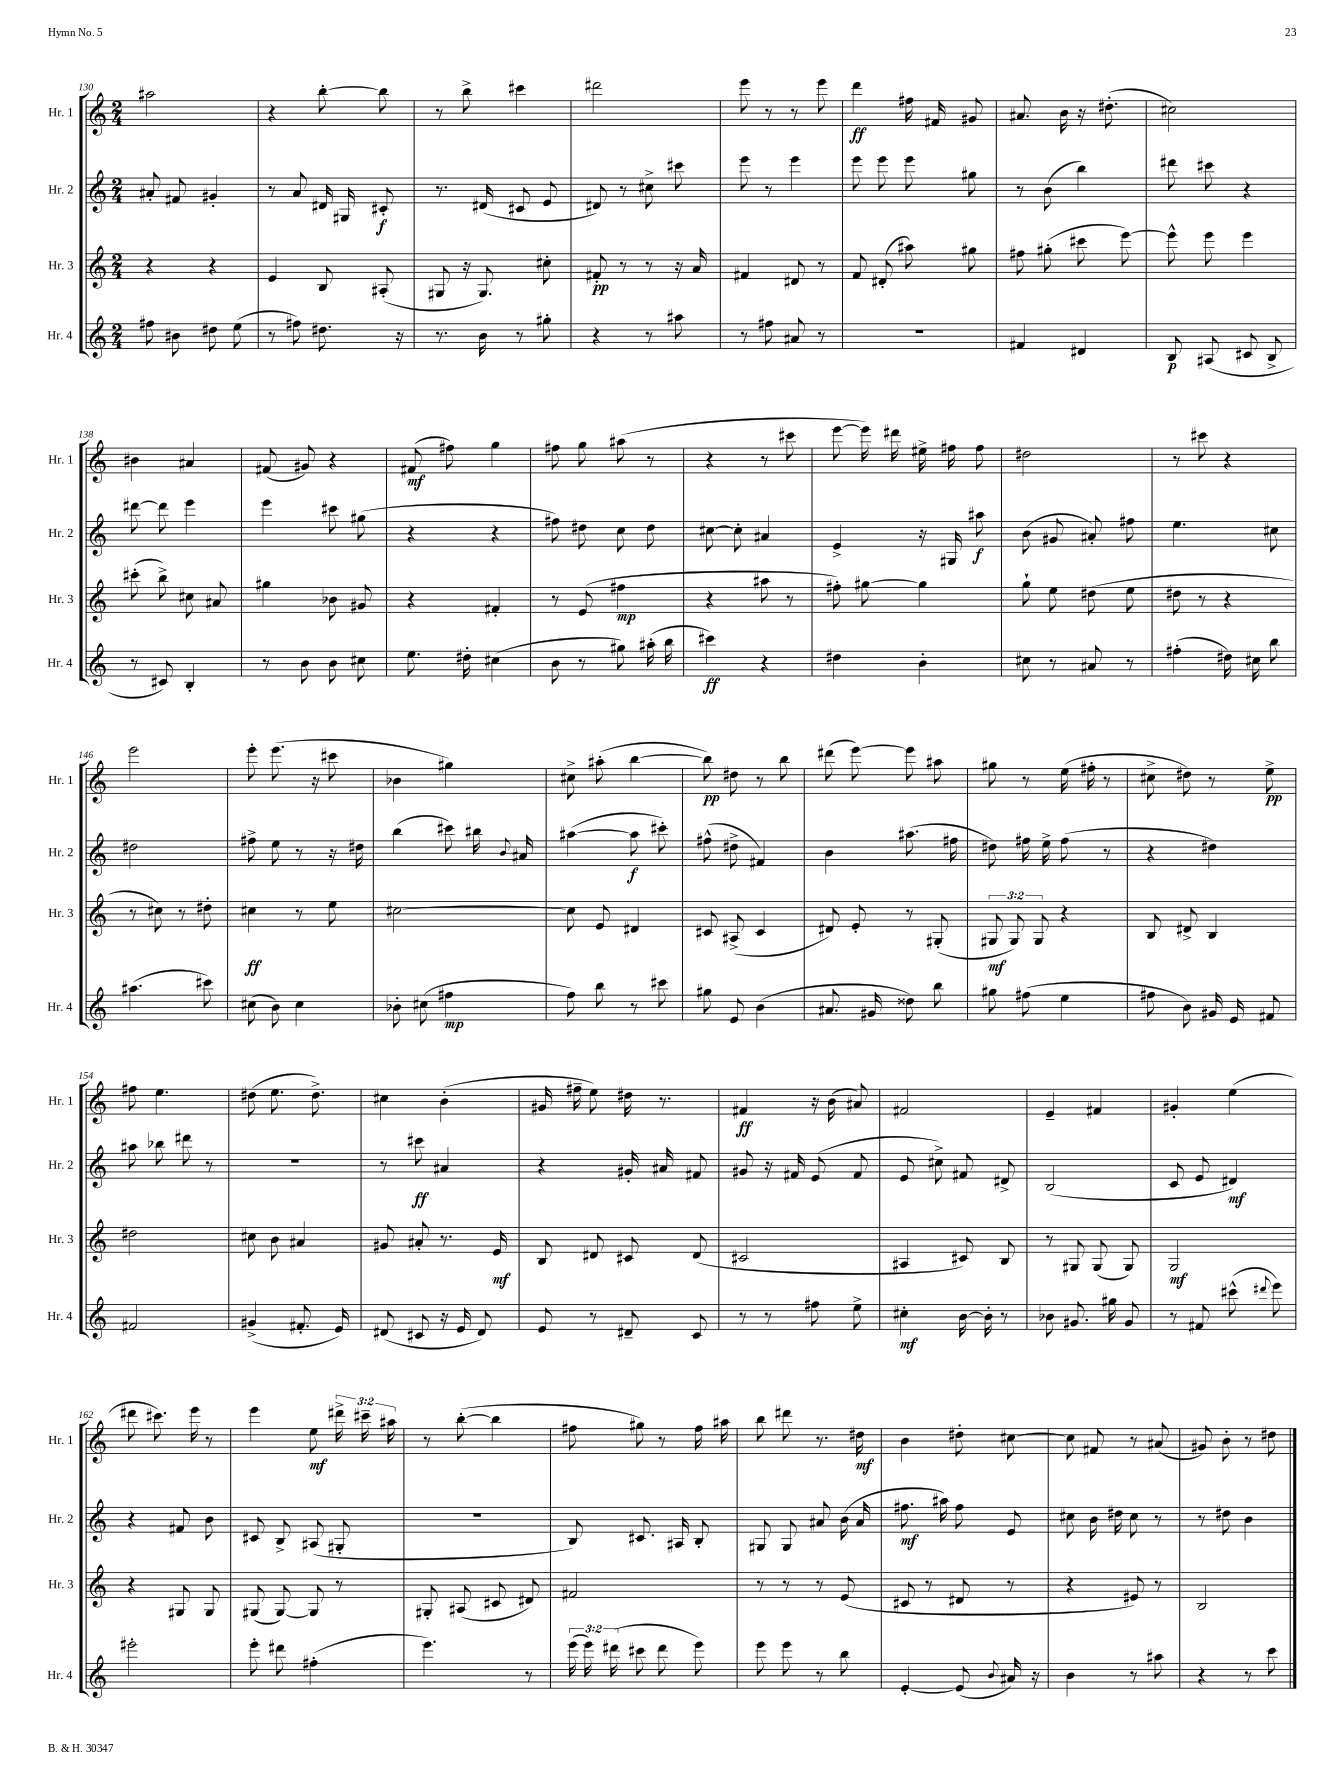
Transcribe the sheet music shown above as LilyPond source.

<<
\new StaffGroup <<
\new Staff = "s0" \with { instrumentName = "Hr. 1" shortInstrumentName = "Hr. 1" } {
    \clef treble \key c \major \numericTimeSignature \time 2/4 \override Staff.TupletNumber.text = #tuplet-number::calc-fraction-text
    \autoBeamOff ais''2 |
    r4 b''8~-. b''8 |
    r8 b''8-> cis'''4 |
    dis'''2 |
    e'''8 r8 r8 e'''8 |
    d'''4\ff fis''16 fis'16 gis'8 |
    ais'8. b'16 r16 dis''8.-.( |
    cis''2) |
    bis'4 ais'4 |
    fis'8( gis'8) r4 |
    fis'8\mf( fis''8) g''4 |
    fis''8 g''8 ais''8( r8 |
    r4 r8 cis'''8 |
    e'''8~ e'''16) dis'''16 eis''16-> fis''16 fis''8 |
    dis''2 |
    r8 cis'''8 r4 |
    e'''2 |
    e'''8-. e'''8.( r16 cis'''8 |
    bes'4 gis''4) |
    cis''8-> ais''8-.( b''4~ |
    b''8\pp) dis''8 r8 b''8 |
    dis'''8( e'''8~) e'''8 ais''8 |
    gis''8 r8 e''16( fis''16-. r8 |
    cis''8-> dis''8) r8 e''8->\pp |
    fis''8 e''4. |
    dis''8( e''8. dis''8.->) |
    cis''4 b'4-.( |
    gis'16 fis''16-- e''8) dis''16 r8. |
    fis'4\ff r16 b'16( ais'8) |
    fis'2 |
    e'4-- fis'4 |
    gis'4-. e''4( |
    dis'''8 cis'''8.) e'''16 r8 |
    e'''4 e''8\mf \tuplet 3/2 { dis'''16-> cis'''16-- ais''16 } |
    r8 b''8~-.( b''4 |
    fis''8 gis''8) r8 fis''16 ais''16 |
    b''8 dis'''8 r8. dis''16\mf |
    b'4 dis''8-. cis''8~ |
    cis''8 fis'8 r8 ais'8( |
    gis'8) b'8-. r8 dis''8 \bar "|." |
}
\new Staff = "s1" \with { instrumentName = "Hr. 2" shortInstrumentName = "Hr. 2" } {
    \clef treble \key c \major \numericTimeSignature \time 2/4
    \autoBeamOff ais'8-. fis'8 gis'4-. |
    r8 a'8 dis'16 gis16 cis'8-.\f |
    r8. dis'16( cis'8 e'8 |
    dis'8) r8 cis''8-> cis'''8 |
    e'''8 r8 e'''4 |
    e'''8 e'''8 e'''8 gis''8 |
    r8 b'8( b''4) |
    dis'''8 cis'''8 r4 |
    dis'''8~ dis'''8 e'''4 |
    e'''4 cis'''8 gis''8( |
    r4 r4 |
    fis''8) dis''8 c''8 dis''8 |
    cis''8~ cis''8-. ais'4 |
    e'4-> r16 gis16 ais''8\f |
    b'8( gis'8 ais'8-.) fis''8 |
    e''4. cis''8 |
    dis''2 |
    fis''8-> e''8 r8 r16 dis''16 |
    b''4( cis'''8) bis''16 \appoggiatura { b'8 } ais'16 |
    ais''4~( ais''8\f cis'''8-.) |
    fis''8-^( dis''8-> fis'4) |
    b'4 ais''8.( fis''16 |
    dis''8) fis''16 e''16-> fis''8( r8 |
    r4 dis''4) |
    ais''8 bes''8 dis'''8 r8 |
    r2 |
    r8 cis'''8\ff ais'4 |
    r4 gis'16-. ais'16 fis'8 |
    gis'8 r16 fis'16 e'8( fis'8 |
    e'8 cis''8->) fis'8 dis'8-> |
    b2( |
    c'8 e'8 dis'4\mf) |
    r4 fis'8 b'8 |
    cis'8 b8-> ais8( gis8-. |
    r2 |
    b8) cis'8. ais16 b8-. |
    gis8 gis8 ais'8 b'16( ais'16 |
    fis''8.\mf ais''16) fis''8 e'8 |
    cis''8 b'16 dis''16 cis''8 r8 |
    r8 dis''8 b'4 \bar "|." |
}
\new Staff = "s2" \with { instrumentName = "Hr. 3" shortInstrumentName = "Hr. 3" } {
    \clef treble \key c \major \numericTimeSignature \time 2/4 \override Staff.TupletNumber.text = #tuplet-number::calc-fraction-text
    \autoBeamOff r4 r4 |
    e'4 b8 ais8-.( |
    gis8 r16 gis8.) cis''8-. |
    fis'8-.\pp r8 r8 r16 a'16 |
    fis'4 dis'8 r8 |
    f'8 dis'8-.( ais''8) gis''8 |
    fis''8 gis''8-.( cis'''8 e'''8~) |
    e'''8-^ e'''8 e'''4 |
    cis'''8-.( b''8->) cis''8 ais'8 |
    gis''4 bes'8 gis'8 |
    r4 fis'4-. |
    r8 e'8( fis''4\mp |
    r4 ais''8 r8 |
    fis''8-.) gis''8~ gis''4 |
    g''8-! e''8 dis''8( e''8 |
    dis''8 r8 r4 |
    r8 cis''8) r8 dis''8-. |
    cis''4\ff r8 e''8 |
    cis''2~ |
    cis''8 e'8 dis'4 |
    cis'8 ais8->( cis'4 |
    dis'8) e'8-. r8 gis8-.( |
    \tuplet 3/2 { gis8\mf gis8) gis8 } r4 |
    b8 dis'8-> b4 |
    dis''2 |
    cis''8 b'8 ais'4 |
    gis'8 ais'8-. r8. e'16\mf |
    b8 dis'8 cis'8 dis'8( |
    cis'2 |
    ais4 cis'8) b8 |
    r8 gis8 gis8( gis8) |
    g2\mf |
    r4 gis8 gis8 |
    gis8( gis8~) gis8 r8 |
    gis8-. ais8( cis'8 dis'8) |
    fis'2 |
    r8 r8 r8 e'8( |
    cis'8 r8 dis'8 r8 |
    r4 eis'8) r8 |
    b2 \bar "|." |
}
\new Staff = "s3" \with { instrumentName = "Hr. 4" shortInstrumentName = "Hr. 4" } {
    \clef treble \key c \major \numericTimeSignature \time 2/4 \override Staff.TupletNumber.text = #tuplet-number::calc-fraction-text
    \autoBeamOff fis''8 bis'8 dis''8 e''8( |
    r8 fis''8) dis''8. r16 |
    r8. b'16 r8 gis''8-. |
    r4 r8 ais''8 |
    r8 fis''8 ais'8 r8 |
    R2 |
    fis'4 dis'4 |
    b8\p ais8( cis'8 b8-> |
    r8 cis'8) b4-. |
    r8 b'8 b'8 cis''8 |
    e''8. dis''16-. cis''4( |
    b'8 r8 gis''8) ais''16-.( b''16 |
    cis'''4\ff) r4 |
    dis''4 b'4-. |
    cis''8 r8 ais'8 r8 |
    fis''4-.( dis''16) cis''16 b''8 |
    ais''4.( cis'''8) |
    cis''8( b'8) cis''4 |
    bes'8-. cis''8( fis''4\mp |
    f''8) b''8 r8 cis'''8 |
    gis''8 e'8 b'4( |
    ais'8. gis'16 disis''8) b''8 |
    gis''8 fis''8( e''4 |
    fis''8 b'8) gis'16 e'16 fis'8 |
    fis'2 |
    gis'4->( fis'8.-. e'16) |
    dis'8( cis'8 r16 e'16 dis'8) |
    e'8 r8 dis'8-- c'8 |
    r8 r8 fis''8 e''8-> |
    cis''4-.\mf b'16~ b'16-. r8 |
    bes'8 gis'8. gis''16 gis'8 |
    r8 fis'8 cis'''8-^( \appoggiatura { dis'''8 } e'''8) |
    eis'''2-. |
    e'''8-. dis'''8 fis''4-.( |
    e'''4.) r8 |
    \tuplet 3/2 { e'''16( e'''16) dis'''16( } cis'''8 dis'''8 e'''8) |
    e'''8 e'''8 r8 b''8 |
    e'4~-. e'8( \appoggiatura { b'8 } ais'16) r16 |
    b'4 r8 ais''8 |
    r4 r8 c'''8 \bar "|." |
}
>>
>>
\layout { \context { \Score currentBarNumber = #130 } }
